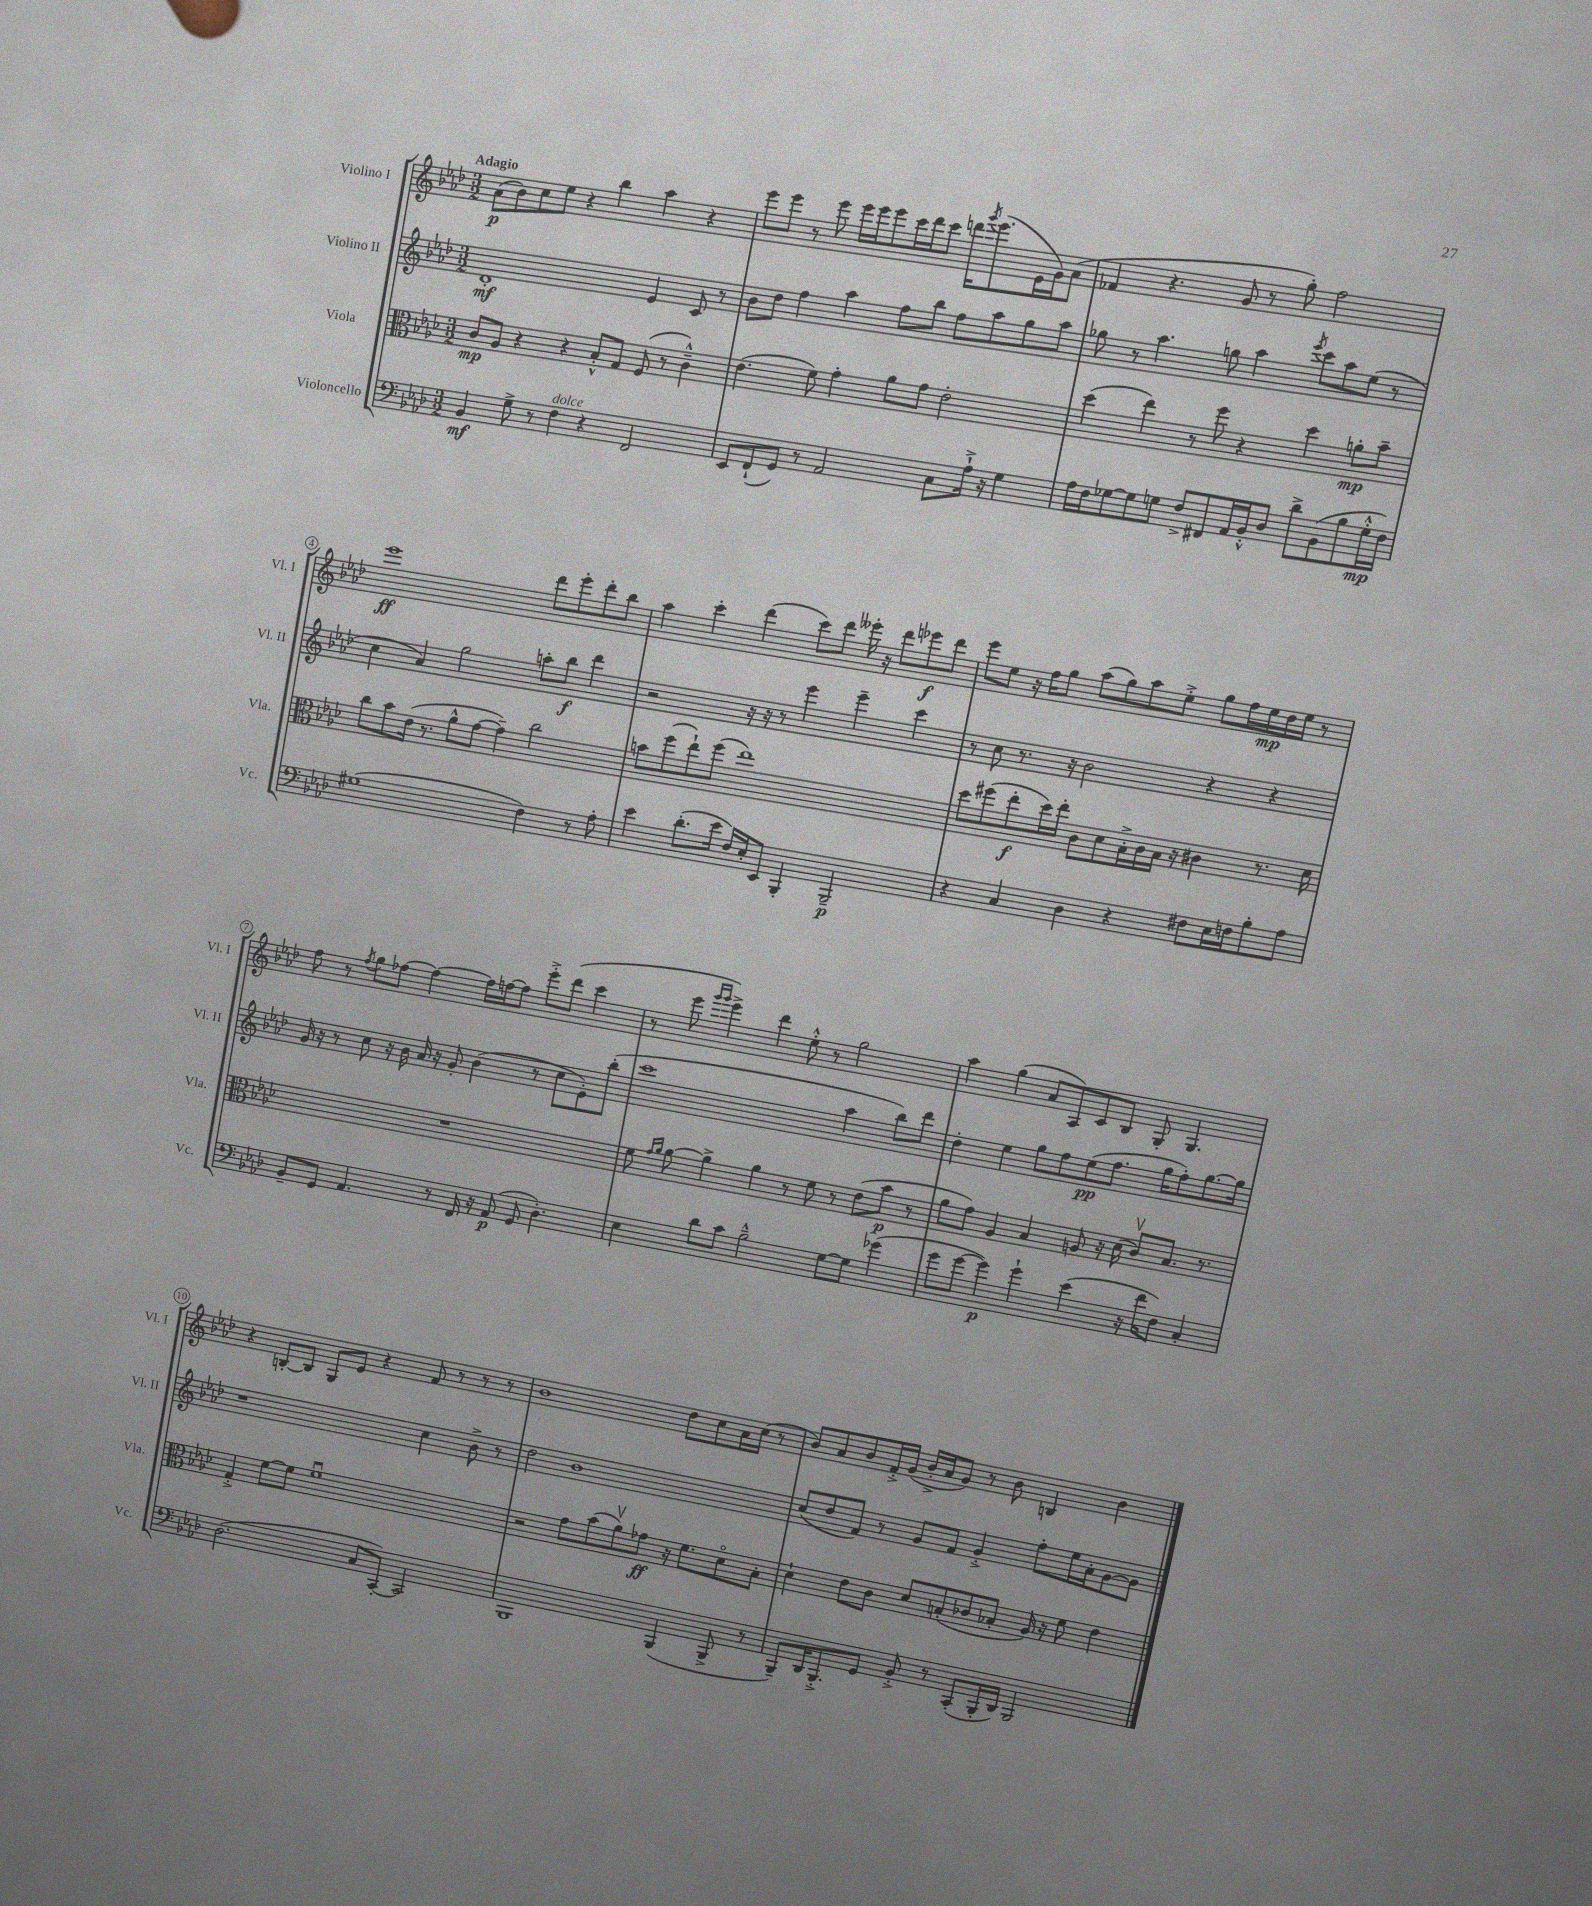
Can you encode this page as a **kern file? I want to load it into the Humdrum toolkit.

**kern	**kern	**kern	**kern
*staff4	*staff3	*staff2	*staff1
*clefF4	*clefC3	*clefG2	*clefG2
*k[b-e-a-d-]	*k[b-e-a-d-]	*k[b-e-a-d-]	*k[b-e-a-d-]
*M3/2	*M3/2	*M3/2	*M3/2
4BB-	8c	1d-'	(8a-
.	8A-	.	8b-)
8G^	4r	.	8cc
8r	.	.	8ee-
4F	4r	.	4r
4r	8B-'^^	.	4bb-
.	8G	.	.
2FF	(8F	4e-	4aa-
.	8r	.	.
.	4c~^^)	8c	4r
.	.	8r	.
=	=	=	=
8EE-	(4.e-	8b-	8eee-
(8FF`	.	8dd-	8eee-
8GG)	.	4ff	8r
8r	8f)	.	8eee-
2AA-	4g'	4aa-	16eee-
.	.	.	16eee-
.	.	.	8eee-
.	8a-	8ff	16ccc
.	.	.	16ddd-
.	8g	8bb-	8ccc
8C	2e-'	8ff	16ddd
.	.	.	8qggg
.	.	.	(8.eee-
16A-`^	.	8aa-	.
16r	.	.	.
4G	.	8gg	16e-
.	.	.	16g)
.	.	8aa-	(8a-
=	=	=	=
16A-	(4dd-	8gg-	4f-
16F	.	.	.
[8G-	.	8r	.
8G-]	4ee-)	4.aa-	4.r
8G	.	.	.
8F^	8r	.	.
8FF#	8ff	8gg	8g
16AA-	4r	4aa-	8r
16BB-'^^	.	.	.
8D-	.	.	8gg')
.	.	8qeee-	.
8d-^	4dd-	8ccc	2ff
(8BB-	.	8aa-	.
8B-	8a'	(8ee-	.
16G'^^	8b-~	8r	.
16F)	.	.	.
=	=	=	=
(1G#	8cc	4cc	1eee-
.	8b-	.	.
.	(16e-	4a-)	.
.	8.r	.	.
.	8a-^^	2gg	.
.	[8g	.	.
.	4g~])	.	.
4F)	2cc	8aa'	8ddd-
.	.	8bb-	8eee-'
8r	.	4ddd-	8ddd-'
8A-'	.	.	8bb-
=	=	=	=
4e-	8b	2r	4aa-
.	(8ff	.	.
(8.d-'	8ee-`)	.	4ccc'
.	(8ff	.	.
16e-	.	.	.
16F)	1ee-)	16r	(4ddd-
16E-'	.	16r	.
8EE-	.	8r	.
4BBB-'	.	4eee-	8ccc)
.	.	.	8ddd-
2BBB-~	.	4eee-~	16eee--'
.	.	.	16r
.	.	.	8ddd-
.	.	4ccc	8eee-
.	.	.	8ddd-
=	=	=	=
4r	8dd-	8r	8eee-
.	(8ff#	8cc	8ee-
4C	8ee-'	8.r	16r
.	.	.	16ff
.	16dd-)	.	8gg
.	16ee-'	16r	.
4D-	8c	2b-	(8aa-
.	8d-	.	8gg)
4r	16B-'^	.	8aa-
.	16c	.	.
.	16B-	.	8ee-'^
.	16r	.	.
8F#	4c#	4r	8gg
16E-	.	.	16ff
16F	.	.	16ee-
8B-'	8.r	4r	16dd-
.	.	.	16ee-
8A-	.	.	8r
.	16d-	.	.
=	=	=	=
8BB-~	1.r	16g	8ff
.	.	16r	.
8GG	.	8r	8r
.	.	.	8qff
4.AA-	.	8cc	8gg
.	.	16r	[8ff-
.	.	16b-	.
.	.	16a-	4ff-_
.	.	16r	.
8r	.	8g'	.
16FF	.	(4b-	16ff-]
16r	.	.	[16ff
(8AA-	.	.	8ff]
8GG	.	8r	8eee-'^
4.D-')	.	8cc	(8ddd-
.	.	8e-')	4ccc
.	.	(8bb-'	.
=	=	=	=
4E-	8f	1ccc	8r
.	16qqg	.	.
.	16qqa-	.	.
.	[8a-	.	8eee-
.	.	.	16qqggg
.	.	.	16qqggg
8d-	4a-^]	.	4eee-^)
8c	.	.	.
2B-~^^	4a-	.	4ddd-
.	8r	.	8ee-'^^
.	8f	.	8r
[8G	8r	4aa-	2gg
8G]	(8e-	.	.
(4g-	8b-	8bb-)	.
.	8r	8ddd-	.
=	=	=	=
8g	8a-	4dd-'	4aa-
[8g	8g)	.	.
4g])	4A-	4ee-	(4gg
4g`	4B-	8gg	8a-
.	.	8ff	8A-)
(4e-	8A	(8ee-	8c
.	16r	8.ff	8B-
.	(16d-	.	.
16r	8cv)	.	8G'
16f	.	16gg	.
8F)	8.B-	8ff')	4.G
4C'	.	[8.gg	.
.	8.r	.	.
.	.	16gg]	.
=	=	=	=
(2.D-	4G'^	1r	4r
.	[8f	.	[8B'
.	8f]	.	8B]
.	1fu	.	8G
.	.	.	8e-
8C	.	.	4r
[8CC')	.	.	.
2CC]	.	4cc	8f
.	.	.	8r
.	.	8b-^	8r
.	.	8r	8r
=	=	=	=
1BBB-	2r	2dd-	1b-
.	8g	1b-	.
.	(8b-	.	.
.	8a-v)	.	.
.	8g-	.	.
(4BBB-	16r	.	8dd-
.	8.f	.	.
.	.	.	8cc
8BBB-^	8d-o	.	16a-
.	.	.	(16cc
8r	8B-'	.	8r
=	=	=	=
8BBB-~)	4d-`	(8cc	8b-)
16DD-	.	8dd-	8a-
8.BBB-'^	.	.	.
.	8e-	8f)	8b-
8GG	8c	8r	16f'^
.	.	.	(16g
8BB-'^	8d-	8g	16b-'^
.	.	.	16a-
8r	(8B'	8f	8g)
(8CC'	8c-	4g'^	8r
16BBB-'	8B-'	.	8b-
16DD-)	.	.	.
2BBB-	16A-)	8ff'	4B
.	16r	.	.
.	8f	16ee-	.
.	.	16a-'	.
.	4e-	[8g	4b-
.	.	8g]	.
==	==	==	==
*-	*-	*-	*-
